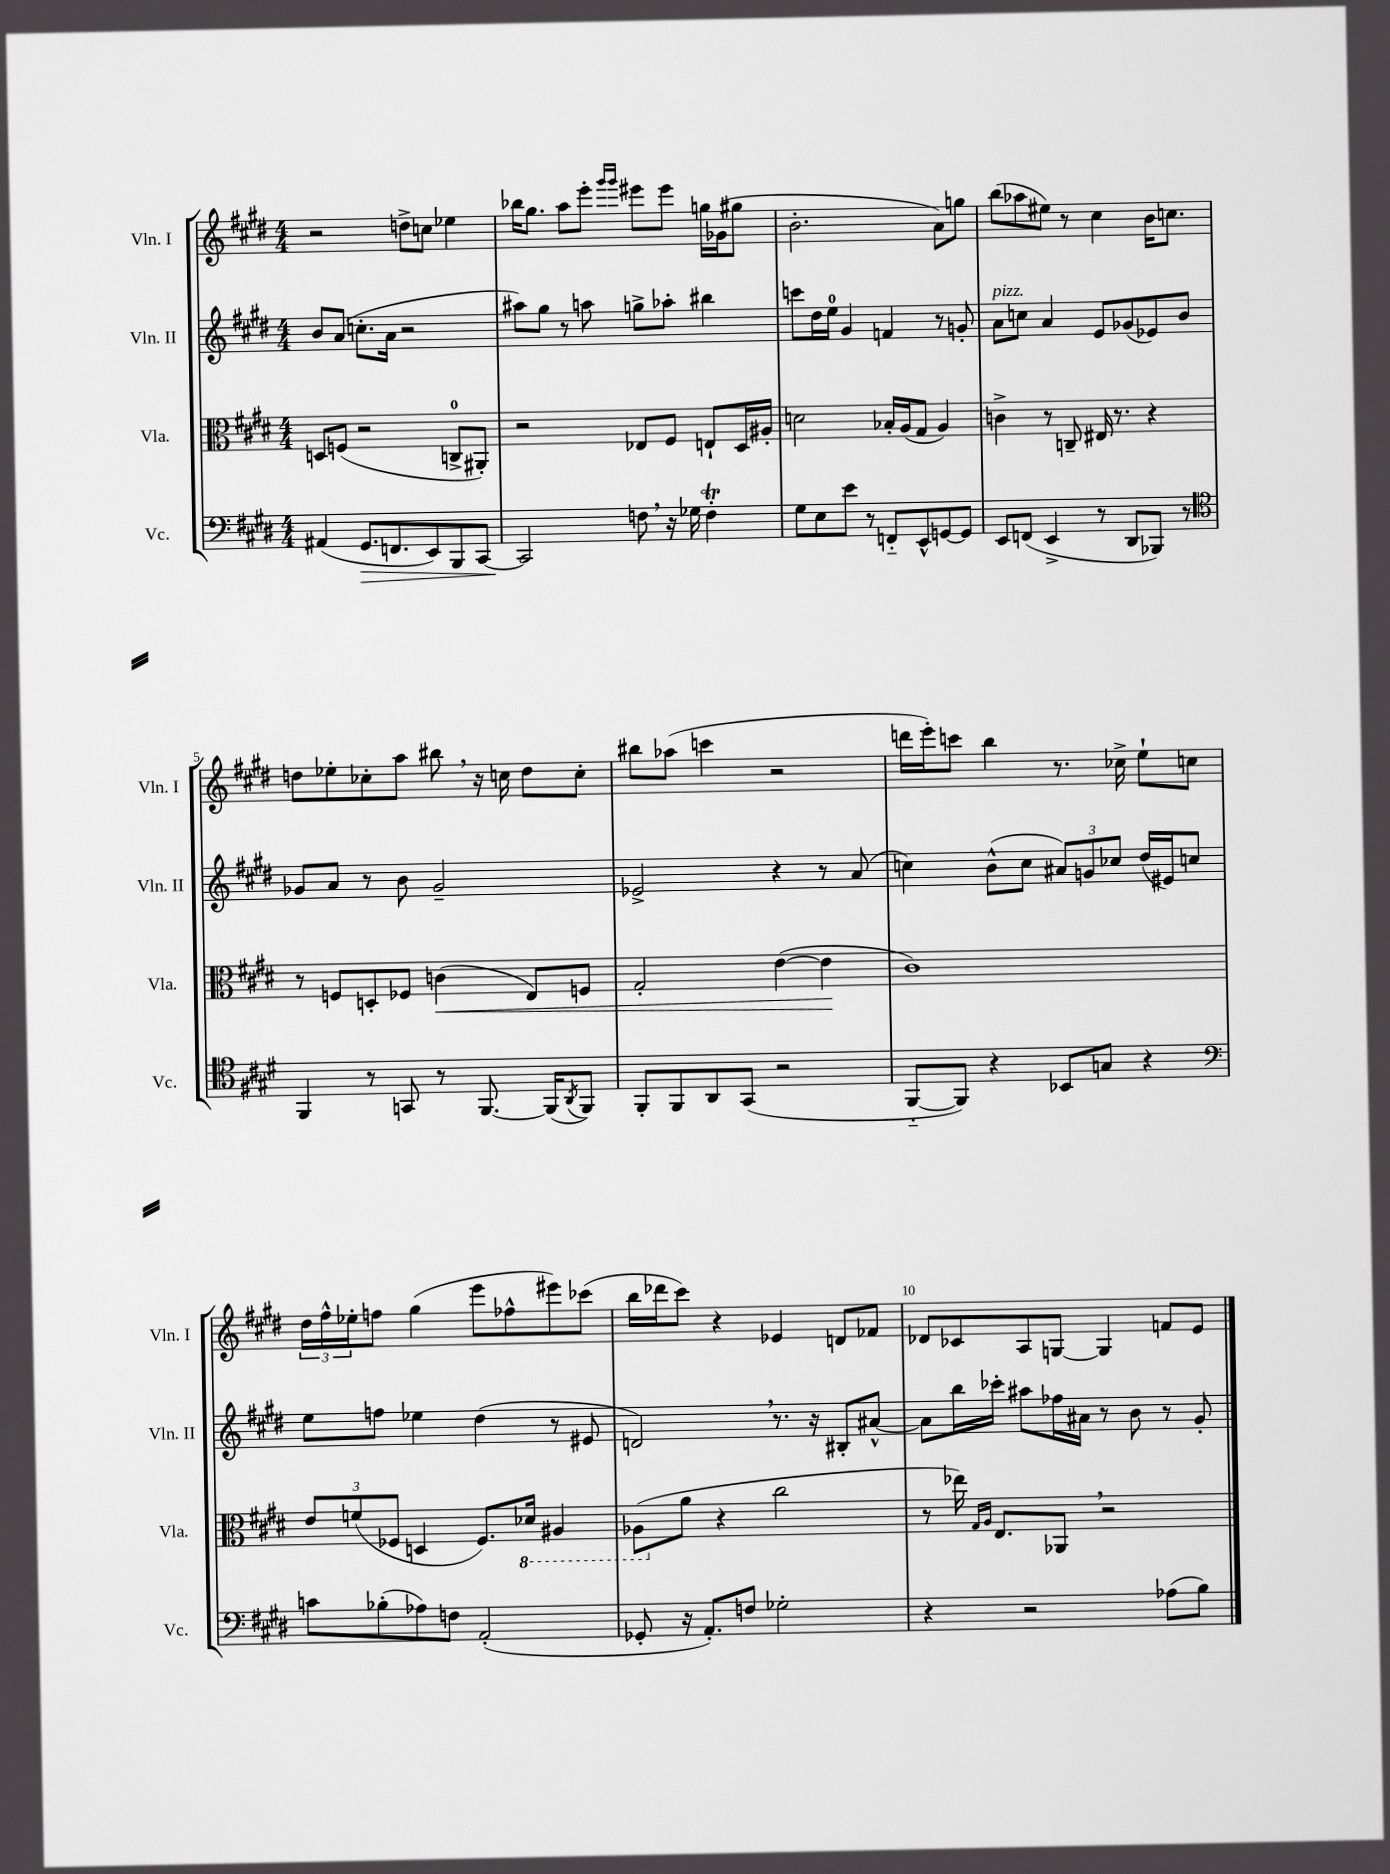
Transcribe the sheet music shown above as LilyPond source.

<<
\new StaffGroup <<
\new Staff = "s0" \with { instrumentName = "Vln. I" shortInstrumentName = "Vln. I" } {
    \clef treble \key e \major \numericTimeSignature \time 4/4
    r2 d''8-> c''8 ees''4 |
    bes''16 gis''8. a''8 e'''8-. \grace { gis'''16 gis'''16 } eis'''8 eis'''8 g''16 ges'16( gis''8 |
    b'2.-. a'8) g''8 |
    b''8( aes''8 eis''8) r8 cis''4 b'16 c''8. |
    d''8 ees''8-. ces''8-. a''8 bis''8 \breathe r16 c''16 d''8 c''8-. |
    bis''8 aes''8( c'''4 r2 |
    d'''16 e'''16-.) c'''8 b''4 r8. ces''16-> e''8-! c''8 |
    \tuplet 3/2 { dis''16 fis''16-^ ees''16-. } f''8 gis''4( e'''8 fes''8-^ eis'''8) ces'''8( |
    b''16 des'''16 cis'''8) r4 ees'4 d'8 fes'8 |
    des'8 ces'8 a8 g8~ g4 f'8 e'8 \bar "|." |
}
\new Staff = "s1" \with { instrumentName = "Vln. II" shortInstrumentName = "Vln. II" } {
    \clef treble \key e \major \numericTimeSignature \time 4/4
    b'8 a'8( c''8.-. a'16 r2 |
    ais''8) gis''8 r8 a''8 g''8-> aes''8-. bis''4 |
    c'''8 dis''16 e''16-0 gis'4 f'4 r8 g'8-. |
    a'8^\markup { \italic "pizz." } c''8 a'4 e'8 ges'8( ees'8) b'8 |
    ges'8 a'8 r8 b'8 ges'2-- |
    ees'2-> r4 r8 a'8( |
    c''4) b'8-^( c''8 \tuplet 3/2 { ais'8) g'8 ces''8 } dis''16( eis'16) c''8 |
    e''8 f''8 ees''4 dis''4( r8 eis'8 |
    d'2) \breathe r8. r16 bis8-. ais'8~-^ |
    ais'8 b''16 ces'''16-. ais''8 fes''16 ais'16 r8 b'8 r8 gis'8-. \bar "|." |
}
\new Staff = "s2" \with { instrumentName = "Vla." shortInstrumentName = "Vla." } {
    \clef alto \key e \major \numericTimeSignature \time 4/4
    d8 f8( r2 c8-0-> ais,8-.) |
    r2 ees8 fis8 e8-! dis16 ais16-. |
    d'2 bes16-. a16( gis8 a4) |
    c'4-> r8 c8-- eis16 r8. r4 |
    r8 f8 d8-. fes8 c'4\<( e8) f8 |
    gis2-. e'4~( e'4\! |
    cis'1) |
    \tuplet 3/2 { e'8 f'8( fes8 } d4 fes8.) \ottava #-1 des16 ais,4 |
    aes,8( \ottava #0 a'8 r4 cis''2 |
    r8 ees''16) \grace { gis16 a16 } e8. aes,8 \breathe r2 \bar "|." |
}
\new Staff = "s3" \with { instrumentName = "Vc." shortInstrumentName = "Vc." } {
    \clef bass \key e \major \numericTimeSignature \time 4/4
    ais,4( gis,8.\> f,8. e,8) b,,8 cis,8~ |
    cis,2\! f8 \breathe r16 ges16 f4-.\trill |
    gis8 e8 e'8 r8 f,8-_ e,8-^ g,8~ g,8 |
    e,8 f,8( e,4-> r8 dis,8 bes,,8) r8 |
    \clef tenor fis,4 r8 g,8 r8 fis,8.~ fis,16( \acciaccatura { a,8 } fis,8) |
    fis,8-. fis,8 a,8 gis,8( r2 |
    fis,8~-_ fis,8) r4 bes,8 g8 r4 |
    \clef bass c'8 bes8-.( aes8) f8 a,2-.( |
    ges,8-. r16 a,8.-.) f8 ges2-. |
    r4 r2 aes8( b8) \bar "|." |
}
>>
>>
\layout { \context { \Score \override BarNumber.break-visibility = ##(#f #t #t) barNumberVisibility = #(every-nth-bar-number-visible 5) } }
